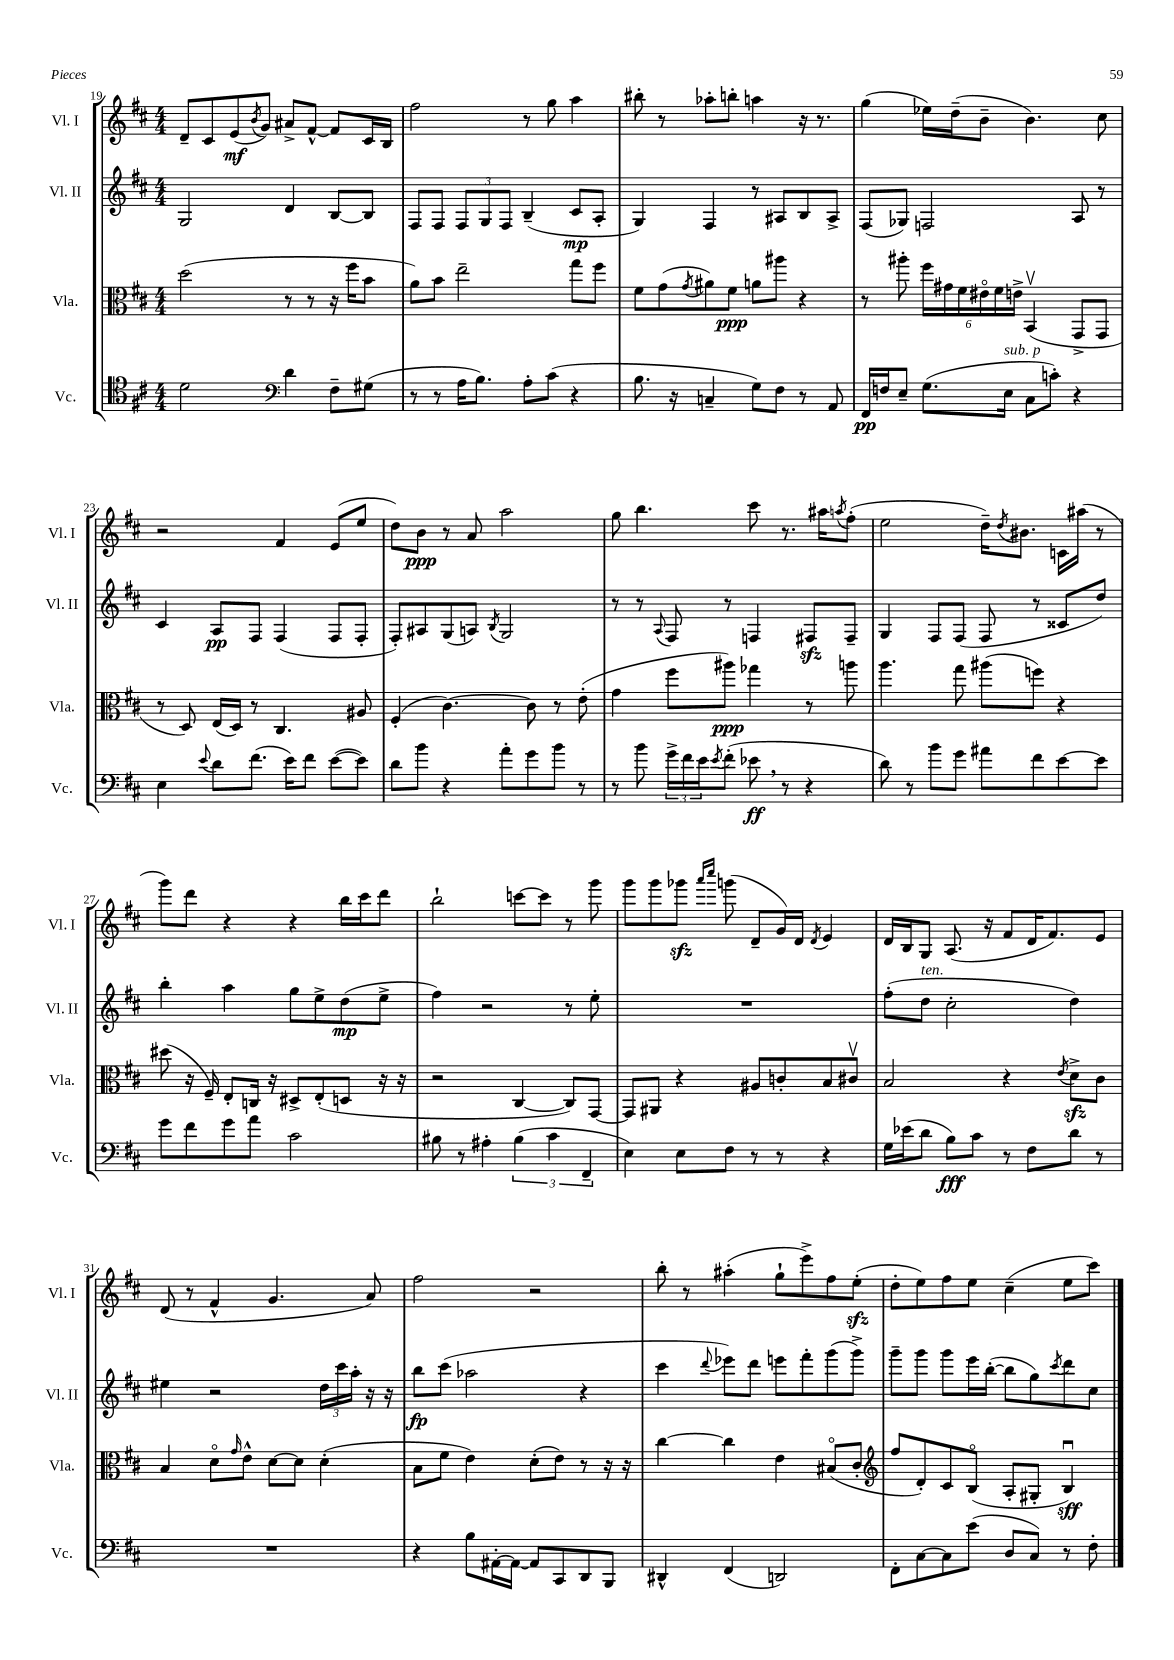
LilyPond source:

<<
\new StaffGroup <<
\new Staff = "s0" \with { instrumentName = "Vl. I" shortInstrumentName = "Vl. I" } {
    \clef treble \key d \major \numericTimeSignature \time 4/4
    d'8-- cis'8 e'8\mf( \acciaccatura { b'8 } g'8) ais'8-> fis'8~-^ fis'8 cis'16 b16 |
    fis''2 r8 g''8 a''4 |
    bis''8-. r8 aes''8-. b''8-. a''4 r16 r8. |
    g''4( ees''16) d''16--( b'8-- b'4.) cis''8 |
    r2 fis'4 e'8( e''8 |
    d''8) b'8\ppp r8 a'8 a''2 |
    g''8 b''4. cis'''8 r8. ais''16 \acciaccatura { a''8 } fis''8-.( |
    e''2 d''16--) \acciaccatura { d''8 } bis'8. c'16 ais''16( r8 |
    g'''8) d'''8 r4 r4 b''16 cis'''16 d'''8 |
    b''2-! c'''8~ c'''8 r8 g'''8 |
    g'''8 g'''8 ges'''8\sfz \grace { a'''16 cis''''16 } g'''8( d'8-- g'16) d'16 \acciaccatura { d'8 } e'4 |
    d'16 b16 g8 a8.( r16 fis'8 d'16 fis'8.) e'8 |
    d'8( r8 fis'4-^ g'4. a'8) |
    fis''2 r2 |
    b''8-. r8 ais''4-.( g''8-! e'''8->) fis''8 e''8-.\sfz( |
    d''8-. e''8) fis''8 e''8 cis''4--( e''8 cis'''8) \bar "|." |
}
\new Staff = "s1" \with { instrumentName = "Vl. II" shortInstrumentName = "Vl. II" } {
    \clef treble \key d \major \numericTimeSignature \time 4/4
    g2 d'4 b8~ b8 |
    fis8 fis8 \tuplet 3/2 { fis8 g8 fis8 } b4--( cis'8\mp a8-. |
    g4) fis4 r8 ais8 b8 ais8-> |
    fis8( ges8) f2 a8 r8 |
    cis'4 a8\pp fis8 fis4( fis8 fis8-. |
    fis8-.) ais8 g8( a8) \acciaccatura { b8 } g2 |
    r8 r8 \appoggiatura { a8 } fis8 r8 f4 fis8\sfz fis8-- |
    g4 fis8 fis8( fis8 r8 cisis'8 d''8) |
    b''4-. a''4 g''8 e''8-> d''8\mp( e''8-> |
    fis''4) r2 r8 e''8-. |
    R1 |
    fis''8-.( d''8^\markup { \italic "ten." } cis''2-. d''4) |
    eis''4 r2 \tuplet 3/2 { d''16 cis'''16 a''16-. } r16 r16 |
    b''8\fp cis'''8( aes''2 r4 |
    cis'''4 \appoggiatura { d'''8 } ees'''8) d'''8 e'''8 fis'''8-. g'''8( g'''8->) |
    g'''8-- g'''8 g'''8 e'''16 b''16~-.( b''8 g''8) \acciaccatura { cis'''8 } d'''8 cis''8 \bar "|." |
}
\new Staff = "s2" \with { instrumentName = "Vla." shortInstrumentName = "Vla." } {
    \clef alto \key d \major \numericTimeSignature \time 4/4
    d''2( r8 r8 r16 fis''16 b'8 |
    a'8) b'8 e''2-- g''8 fis''8 |
    fis'8 g'8( \acciaccatura { g'8 } ais'8) fis'8\ppp a'8 ais''8 r4 |
    r8 ais''8-. \tuplet 6/4 { fis''16 gis'16 fis'16 eis'16\flageolet fis'16 e'16-> } b,4\upbow( g,8-> g,8 |
    r8 d8) e16( d16) r8 cis4. ais8 |
    fis4-.( cis'4.~) cis'8 r8 e'8-.( |
    g'4 fis''8 ais''8\ppp) ges''4 r8 a''8 |
    a''4. g''8 ais''8( f''8) r4 |
    dis''8( r16 fis16--) e8-. c16 r16 dis8-> e8-.( d8 r16 r16 |
    r2 cis4~ cis8) g,8~ |
    g,8 ais,8 r4 ais8 c'8-. b8 cis'8\upbow |
    b2 r4 \acciaccatura { e'8 } d'8->\sfz cis'8 |
    b4 d'8\flageolet \grace { g'16 } e'8-^ d'8~ d'8 d'4-.( |
    b8 fis'8 e'4) d'8-.( e'8) r8 r16 r16 |
    cis''4~ cis''4 e'4 bis8\flageolet( cis'8-. |
    \clef treble fis''8 d'8-.) cis'8 b8\flageolet( a8-. gis8-. b4\downbow\sff) \bar "|." |
}
\new Staff = "s3" \with { instrumentName = "Vc." shortInstrumentName = "Vc." } {
    \clef tenor \key d \major \numericTimeSignature \time 4/4
    d'2 \clef bass d'4 fis8-- gis8( |
    r8 r8 a16 b8.) a8-. cis'8( r4 |
    b8. r16 c4-- g8) fis8 r8 a,8 |
    fis,16\pp f16 e8-- g8.( e16^\markup { \italic "sub. p" } cis8 c'8-.) r4 |
    e4 \appoggiatura { e'8 } d'8 fis'8.( e'16) fis'8 e'8~( e'8) |
    d'8 b'8 r4 a'8-. g'8 b'8 r8 |
    r8 b'8 \tuplet 3/2 { g'16-> fis'16 e'16 } \acciaccatura { e'8 } fis'8-.( ees'8\ff \breathe r8 r4 |
    d'8) r8 b'8 g'8 ais'8 fis'8 e'8~ e'8 |
    g'8 fis'8 g'8 a'8 cis'2 |
    bis8 r8 ais4-. \tuplet 3/2 { bis4( cis'4 fis,4-- } |
    e4) e8 fis8 r8 r8 r4 |
    g16 ees'16( d'8 b8\fff) cis'8 r8 fis8 d'8 r8 |
    R1 |
    r4 b8 ais,16~-. ais,16~ ais,8 cis,8 d,8 b,,8 |
    dis,4-^ fis,4( d,2) |
    fis,8-. cis8~ cis8 e'8( d8 cis8) r8 fis8-. \bar "|." |
}
>>
>>
\layout { \context { \Score currentBarNumber = #19 } }
